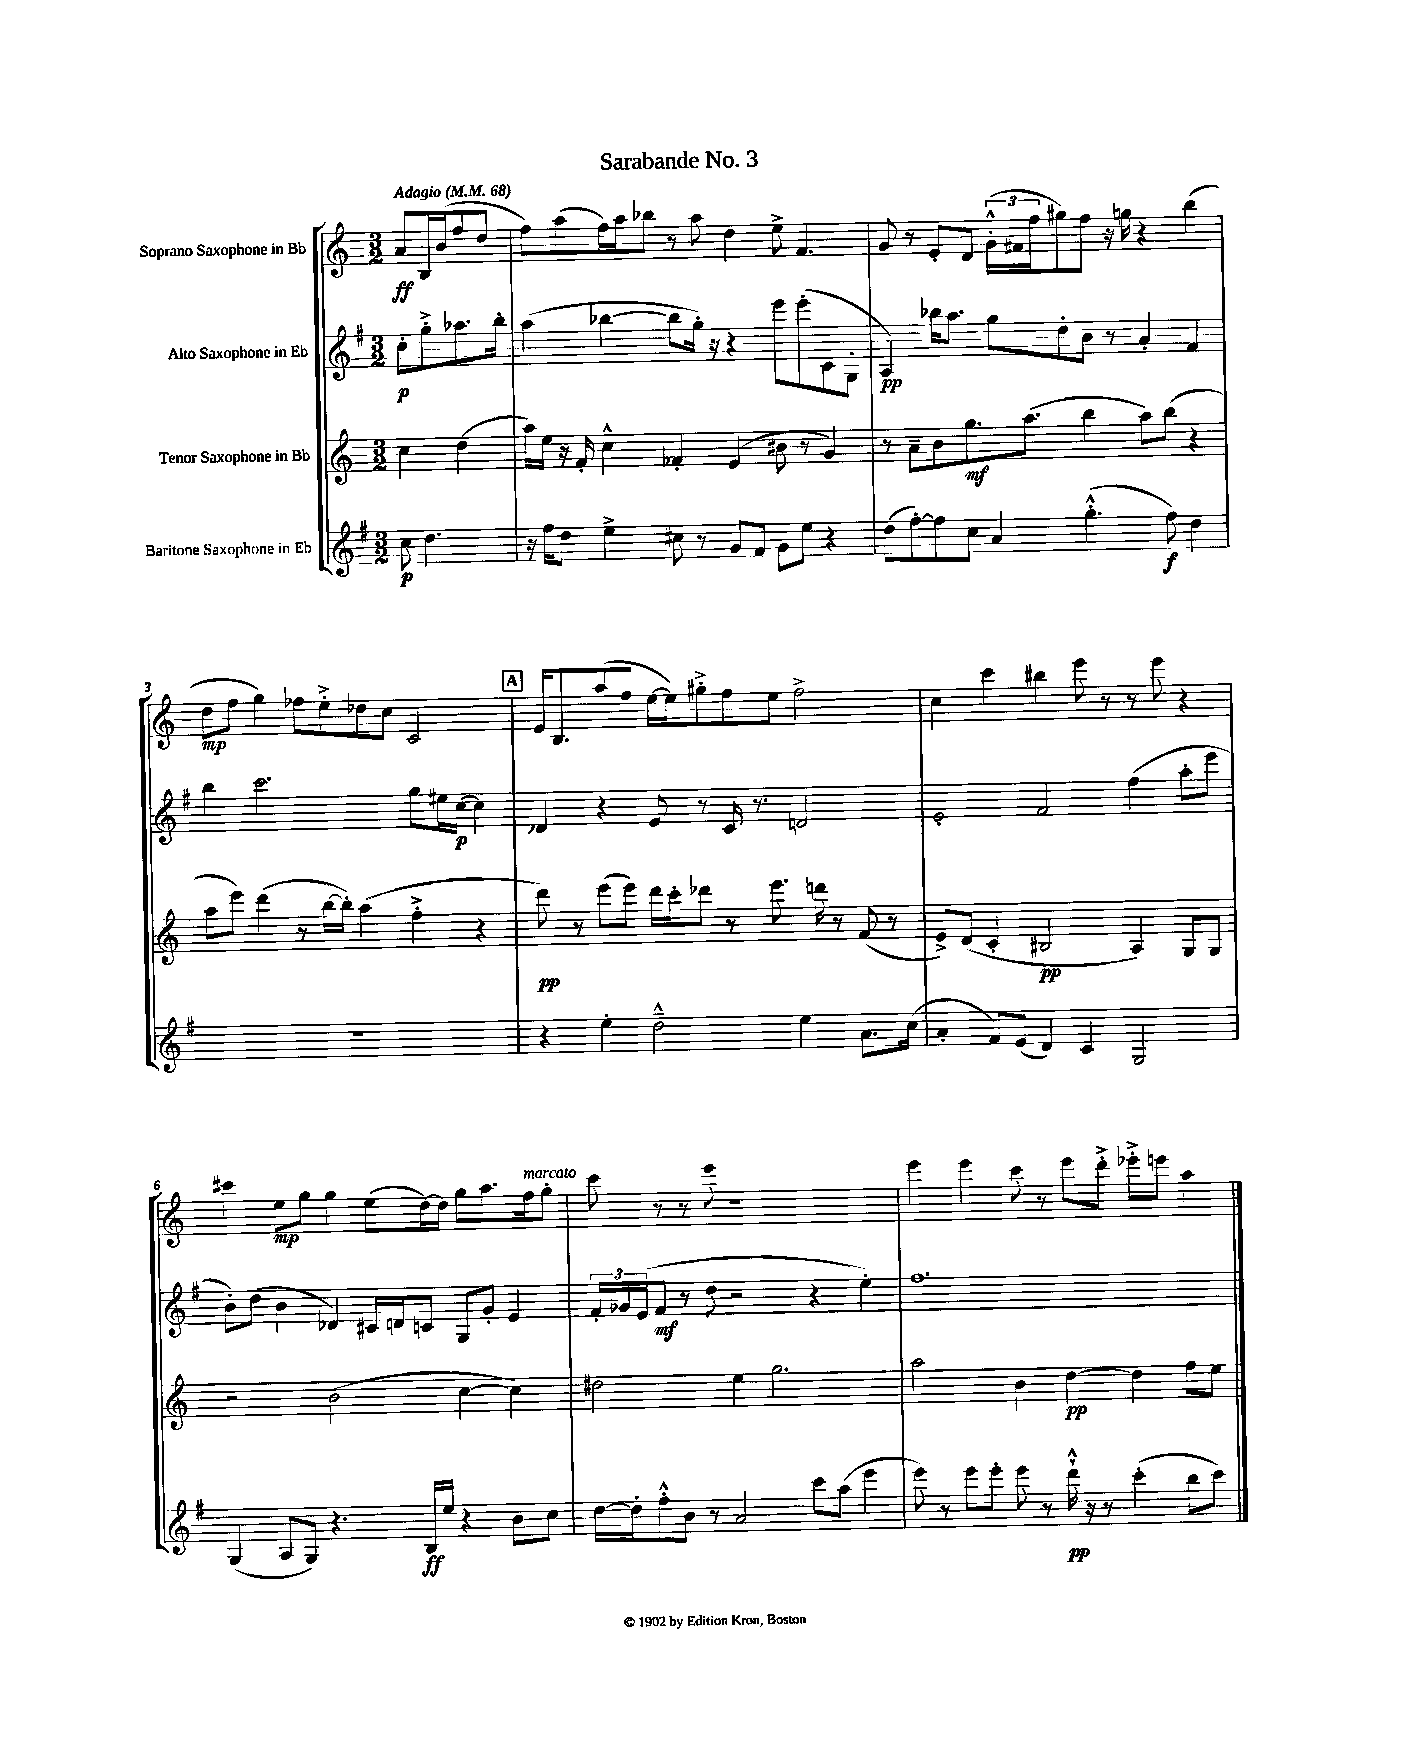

**kern	**dynam	**kern	**dynam	**kern	**dynam	**kern	**dynam
*part4	*part4	*part3	*part3	*part2	*part2	*part1	*part1
*staff4	*staff4	*staff3	*staff3	*staff2	*staff2	*staff1	*staff1
*I"Baritone Saxophone in Eb	*	*I"Tenor Saxophone in Bb	*	*I"Alto Saxophone in Eb	*	*I"Soprano Saxophone in Bb	*
*clefG2	*	*clefG2	*	*clefG2	*	*clefG2	*
*k[f#]	*	*k[]	*	*k[f#]	*	*k[]	*
*M3/2	*	*M3/2	*	*M3/2	*	*M3/2	*
*MM68	*	*MM68	*	*MM68	*	*MM68	*
=	=	=	=	=	=	=	=
!	!	!	!	!	!	!LO:TX:a:B:t=Adagio	!
8cc\	p	4cc\	.	8cc'\L	p	8a/L	ff
4.dd\	.	.	.	8gg'^\	.	16B/L	.
.	.	.	.	.	.	(16b/J	.
.	.	(4dd\	.	8.aa-X\	.	8ff/	.
.	.	.	.	.	.	8dd/J	.
.	.	.	.	16bb'\Jk	.	.	.
=1	=1	=1	=1	=1	=1	=1	=1
16r	.	16aa\LL)	.	(4aa\	.	8ff\L)	.
16ff#\KL	.	16ee\JJ	.	.	.	.	.
8dd\J	.	16r	.	.	.	(8aa\	.
.	.	16f'/	.	.	.	.	.
4ee^\	.	4cc^^\	.	[4bb-X\	.	16ff\L)	.
.	.	.	.	.	.	16aa\J	.
.	.	.	.	.	.	8bb-X\J	.
8cc#X\	.	4f-X'/	.	8bb-\L]	.	8r	.
8r	.	.	.	16gg'\Jk)	.	8aa\	.
.	.	.	.	16r	.	.	.
8g/L	.	(4e/	.	4r	.	4dd\	.
8f#/J	.	.	.	.	.	.	.
8g\L	.	8b#X\	.	8eee\L	.	8ee^\	.
8ee\J	.	8r	.	(8eee'\	.	4.f/	.
4r	.	4g/)	.	8c\	.	.	.
.	.	.	.	8G'\J	.	.	.
=2	=2	=2	=2	=2	=2	=2	=2
(8dd\L	.	8r	.	4A/)	pp	8g/	.
[8ff#'\)	.	8a~\L	.	.	.	8r	.
8ff#\]	.	8b\	.	16bb-X\KL	.	8e'/L	.
.	.	.	.	8.aa\J	.	.	.
8cc\J	.	8.gg\	mf	.	.	8d/J	.
4a/	.	.	.	8gg\L	.	(24g'^^\LL	.
.	.	.	.	.	.	24f#X\	.
.	.	(8.aa\J	.	.	.	.	.
.	.	.	.	.	.	24ff\J	.
.	.	.	.	8dd'\	.	8gg#X\)	.
(4.gg'^^\	.	4bb\	.	8b\J	.	8ff\J	.
.	.	.	.	8r	.	16r	.
.	.	.	.	.	.	16ggn\	.
.	.	8aa\L)	.	4a'/	.	4r	.
8ff#\)	f	(8bb\J	.	.	.	.	.
4dd\	.	4r	.	4f#/	.	(4bb\	.
!!LO:LB:g=z
=3	=3	=3	=3	=3	=3	=3	=3
1.r	.	8aa\L	.	4bb\	.	8dd\L	mp
.	.	8eee\J)	.	.	.	8ff\J	.
.	.	(4ddd\	.	2.ccc\	.	4gg\)	.
.	.	8r	.	.	.	8ff-X\L	.
.	.	[16bb\LL	.	.	.	8ee'^\	.
.	.	16bb'\JJ])	.	.	.	.	.
.	.	(4aa\	.	.	.	8dd-X\	.
.	.	.	.	.	.	8cc\J	.
.	.	4ff'^\	.	8gg\L	.	2c/	.
.	.	.	.	16ee#X\L	.	.	.
.	.	.	.	[16cc\JJ	p	.	.
.	.	4r	.	4cc\]	.	.	.
!!LO:REH:place=s1:t=A
=4	=4	=4	=4	=4	=4	=4	=4
4r	.	8ddd\)	pp	4d-X/	.	16e/KL	.
.	.	.	.	.	.	8.B/	.
.	.	8r	.	.	.	.	.
4ee'\	.	(8eee\L	.	4r	.	(8aa/	.
.	.	8eee\J)	.	.	.	8ff/J	.
2dd~^^\	.	16ddd\LL	.	8e/	.	[16ee\LL	.
.	.	16ccc'\J	.	.	.	16ee\J])	.
.	.	8ddd-X\J	.	8r	.	8gg#X'^\	.
.	.	8r	.	16c/	.	8ff\	.
.	.	.	.	8.r	.	.	.
.	.	8.eee\	.	.	.	8ee\J	.
4ee\	.	.	.	2dn/	.	2ff^\	.
.	.	16dddn\	.	.	.	.	.
.	.	8r	.	.	.	.	.
8.a\L	.	(8f/	.	.	.	.	.
.	.	8r	.	.	.	.	.
(16cc\Jk	.	.	.	.	.	.	.
=5	=5	=5	=5	=5	=5	=5	=5
4a'/	.	8e^/L)	.	2e'/	.	4cc\	.
.	.	(8d/J	.	.	.	.	.
8f#/L)	.	4c'/	.	.	.	4ccc\	.
(8e/J	.	.	.	.	.	.	.
4d/)	.	2B#X/	pp	2f#/	.	4bb#X\	.
4c/	.	.	.	.	.	8eee\	.
.	.	.	.	.	.	8r	.
2G/	.	4A/)	.	(4ff#\	.	8r	.
.	.	.	.	.	.	8eee\	.
.	.	8G/L	.	8aa'\L	.	4r	.
.	.	8G/J	.	8eee\J	.	.	.
!!LO:LB:g=z
=6	=6	=6	=6	=6	=6	=6	=6
(4G/	.	2r	.	8b'\L)	.	4ccc#X\	.
.	.	.	.	(8dd\J	.	.	.
8A/L	.	.	.	4b\	.	8ee\L	mp
8G/J)	.	.	.	.	.	8gg\J	.
4.r	.	(2b\	.	4d-X/)	.	4gg\	.
.	.	.	.	16c#X/LL	.	(8ee\L	.
.	.	.	.	16dn/J	.	.	.
16B/LL	ff	.	.	8cn/J	.	[16dd\L)	.
16ee/JJ	.	.	.	.	.	16dd\JJ]	.
4r	.	[4cc\	.	8G/L	.	8gg\L	.
.	.	.	.	8g'/J	.	8.aa\	.
8b\L	.	4cc\])	.	4e/	.	.	.
!	!	!	!	!	!	!LO:TX:a:i:t=marcato	!
.	.	.	.	.	.	16ff\k	.
8cc\J	.	.	.	.	.	8gg'\J	.
=7	=7	=7	=7	=7	=7	=7	=7
[16dd\LL	.	2dd#X\	.	24f#'/LL	.	8ccc\	.
.	.	.	.	24g-X/	.	.	.
16dd'\J]	.	.	.	.	.	.	.
.	.	.	.	(24e/J	.	.	.
8ff#'^^\	.	.	.	8f#/J	mf	8r	.
8b\J	.	.	.	8r	.	8r	.
8r	.	.	.	8dd\	.	8eee\	.
2a/	.	4ee\	.	2r	.	1r	.
.	.	2.gg\	.	.	.	.	.
8ccc\L	.	.	.	4r	.	.	.
(8aa\J	.	.	.	.	.	.	.
4eee\	.	.	.	4ee'\)	.	.	.
=8	=8	=8	=8	=8	=8	=8	=8
8eee\)	.	2aa\	.	1.ff#	.	4eee\	.
8r	.	.	.	.	.	.	.
8eee\L	.	.	.	.	.	4eee\	.
8eee'\J	.	.	.	.	.	.	.
8eee\	.	4b\	.	.	.	8ccc\	.
8r	.	.	.	.	.	8r	.
16ddd`^^\	pp	[4dd\	pp	.	.	8eee\L	.
16r	.	.	.	.	.	.	.
8r	.	.	.	.	.	8ddd'^\J	.
(4ccc'\	.	4dd\]	.	.	.	8eee-X'^\L	.
.	.	.	.	.	.	8eeen\J	.
8bb\L	.	8ff\L	.	.	.	4aa\	.
8ccc\J)	.	8ee\J	.	.	.	.	.
==	==	==	==	==	==	==	==
*-	*-	*-	*-	*-	*-	*-	*-
